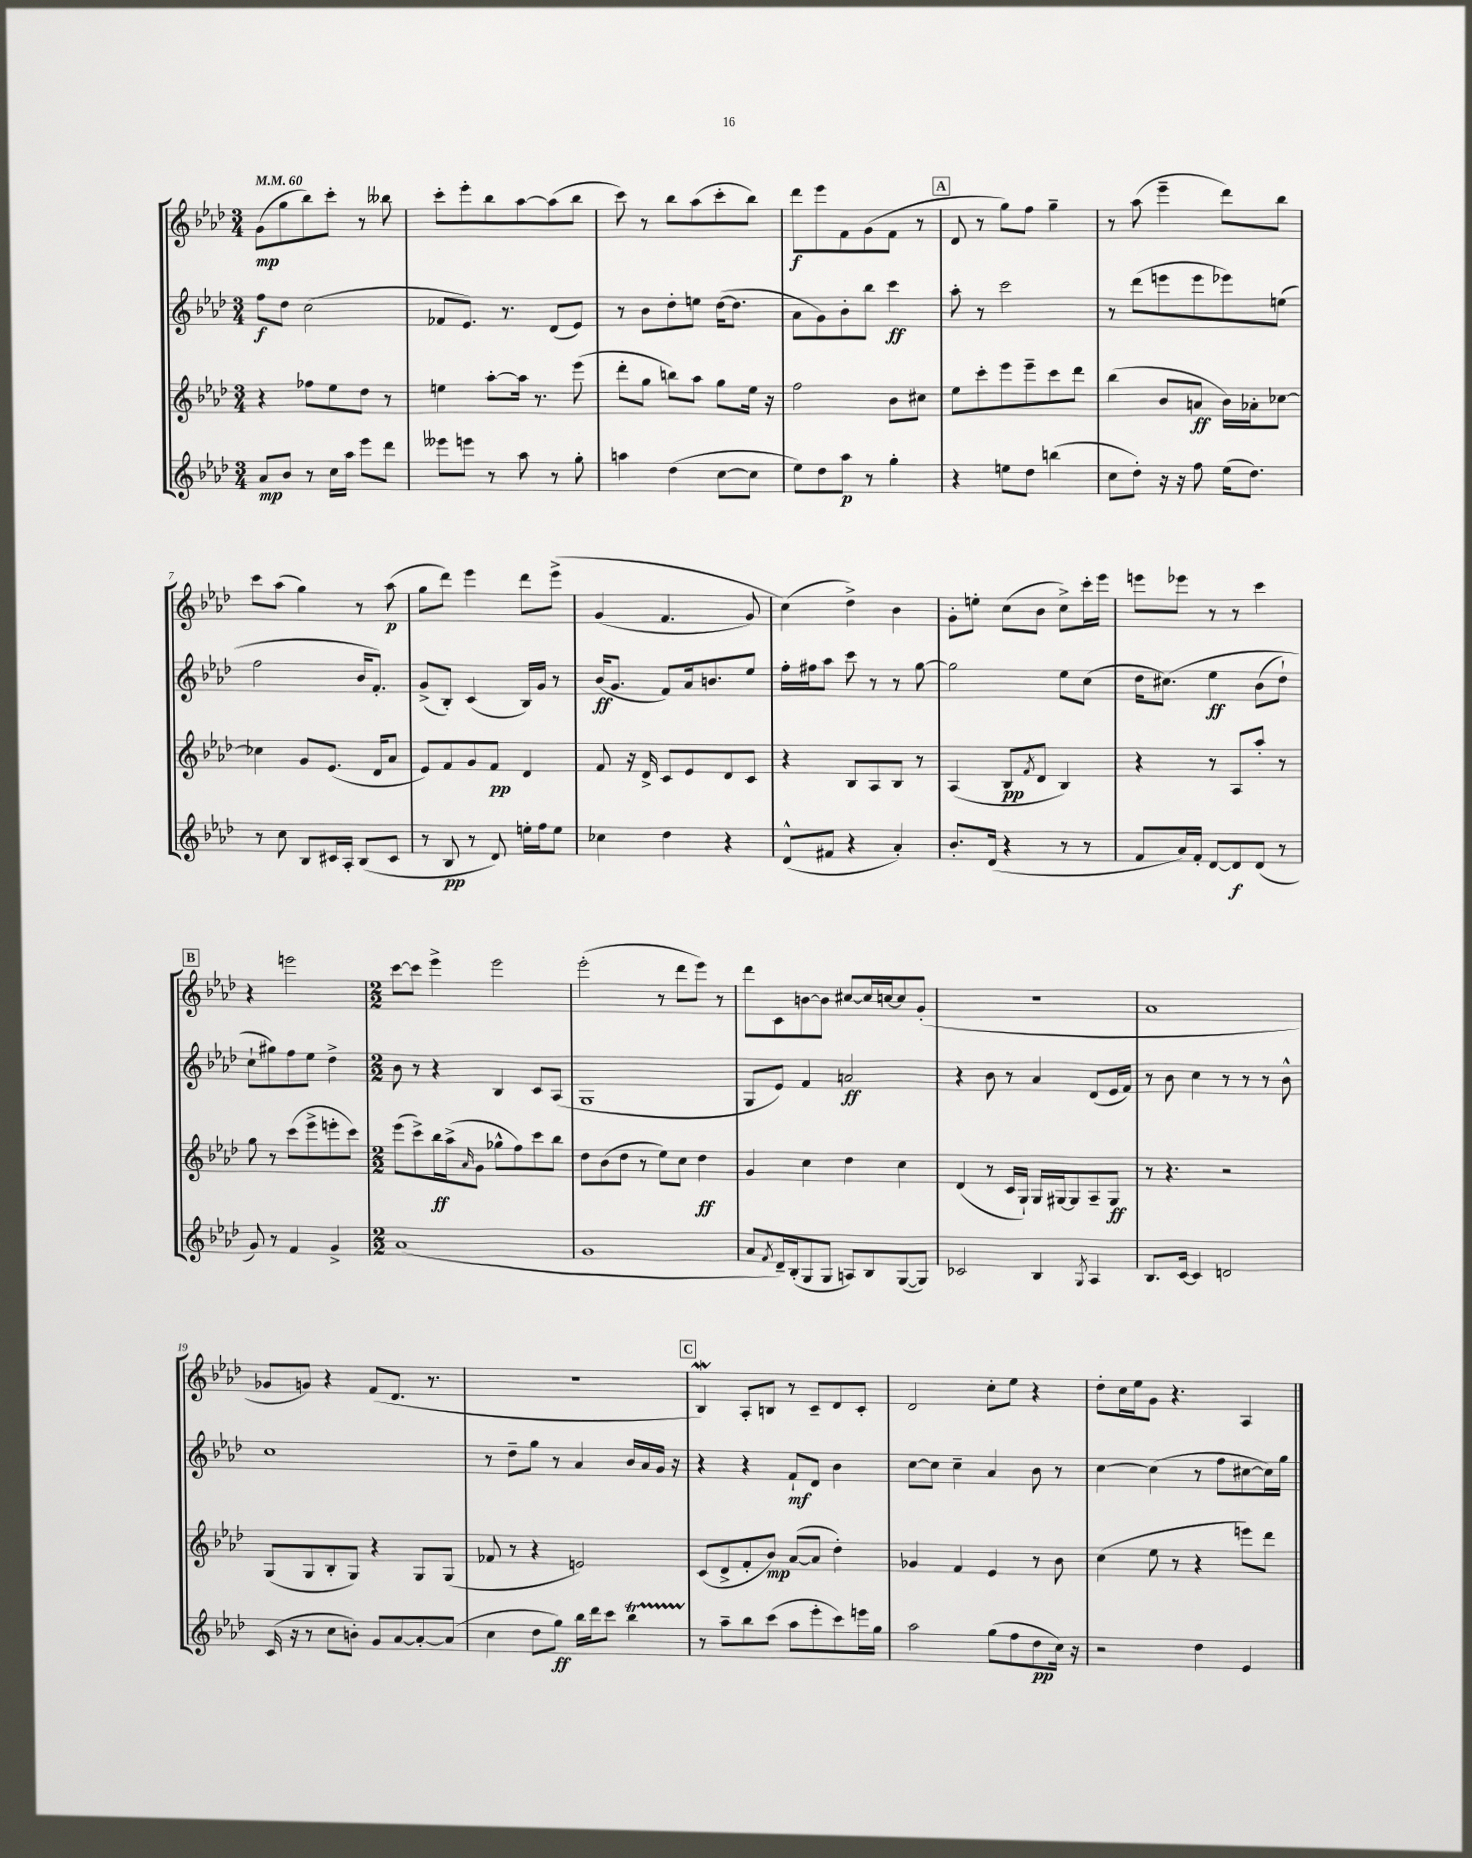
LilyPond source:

<<
\new StaffGroup <<
\new Staff = "s0" {
    \clef treble \key aes \major \numericTimeSignature \time 3/4 \tempo 4 = 60
    g'8\mp( g''8 bes''8) c'''8-. r8 beses''8 |
    c'''8-. ees'''8-. bes''8 aes''8~ aes''8( bes''8 |
    c'''8) r8 bes''8 aes''8( c'''8-. bes''8) |
    des'''8\f ees'''8 f'8 g'8( f'8 r8 |
    \mark \markup { \box "A" } des'8 r8 g''8) f''8 g''4-- |
    r8 aes''8( ees'''4-- des'''8) bes''8 |
    c'''8 aes''8( g''4) r8 aes''8\p( |
    g''8 des'''8) ees'''4 des'''8 ees'''8->\( |
    g'4( f'4. g'8) |
    c''4(\) des''4->) bes'4 |
    g'8-. e''8-. c''8( bes'8 c''8->) c'''16-. ees'''16 |
    e'''8 ees'''8 r8 r8 c'''4 |
    \mark \markup { \box "B" } r4 e'''2 |
    \numericTimeSignature \time 2/2 c'''8~ c'''8 ees'''4-> ees'''2 |
    ees'''2-.( r8 des'''8 ees'''8) r8 |
    des'''8 c'8 b'8~ b'8 cis''8~ cis''16 c''16~ c''8 g'8-.( |
    R1 |
    aes'1 |
    ges'8 g'8) r4 f'8( des'8. r8. |
    R1 |
    \mark \markup { \box "C" } bes4\mordent) aes8-. b8 r8 c'8-- des'8 c'8-. |
    des'2 c''8-. ees''8 r4 |
    des''8-. c''16 ees''16 g'8 r4. aes4 \bar "|." |
}
\new Staff = "s1" {
    \clef treble \key aes \major \numericTimeSignature \time 3/4
    f''8\f des''8 c''2( |
    fes'8 ees'8.) r8. des'8( ees'8) |
    r8 bes'8 des''8-. e''8 des''16~( des''8. |
    aes'8 g'8) bes'8-. bes''8 c'''4\ff |
    \mark \markup { \box "A" } aes''8-. r8 c'''2 |
    r8 des'''8( e'''8 e'''8 ees'''8) e''8( |
    f''2 bes'16 f'8.-.) |
    g'8->( bes8-.) c'4( bes16) g'16 r8 |
    bes'16\ff( g'8. f'8) aes'16 b'8. ees''8 |
    f''16-. fis''16 aes''8 c'''8 r8 r8 g''8~ |
    g''2 ees''8 c''8( |
    des''16 cis''8.)\( ees''4\ff bes'8( des''8-!) |
    \mark \markup { \box "B" } c''8-! gis''8\) f''8 ees''8 des''4-> |
    \numericTimeSignature \time 2/2 bes'8 r8 r4 bes4 c'8 aes8( |
    g1 |
    g8 ees'8) f'4 a'2\ff |
    r4 bes'8 r8 aes'4 des'8( ees'16 f'16) |
    r8 bes'8 c''4 r8 r8 r8 bes'8-^ |
    c''1 |
    r8 des''8-- g''8 r8 aes'4 bes'16 aes'16 g'16 r16 |
    \mark \markup { \box "C" } r4 r4 f'8-!\mf des'8 bes'4 |
    c''8~ c''8 c''4-- aes'4 bes'8 r8 |
    c''4~ c''4( r8 f''8 cis''8~ cis''16) g''16 \bar "|." |
}
\new Staff = "s2" {
    \clef treble \key aes \major \numericTimeSignature \time 3/4
    r4 fes''8 ees''8 des''8 r8 |
    e''4 aes''8~-. aes''16 r8. ees'''8( |
    des'''8-. g''8 b''8) aes''8 g''8 ees''16 r16 |
    f''2 bes'8 cis''8 |
    \mark \markup { \box "A" } ees''8 c'''8-. ees'''8 ees'''8-- c'''8 des'''8 |
    bes''4( bes'8 a'8\ff bes'16) aes'16-. ces''8~ |
    ces''4 g'8 ees'8.( des'16 aes'8 |
    ees'8) f'8 g'8 f'8\pp des'4 |
    f'8 r16 des'16-> c'8 ees'8 des'8 c'8 |
    r4 bes8 aes8 bes8 r8 |
    aes4( bes8\pp \acciaccatura { f'8 } des'8 bes4) |
    r4 r8 aes8 aes''8-. r8 |
    \mark \markup { \box "B" } g''8 r8 c'''8( ees'''8-> e'''8-. c'''8) |
    \numericTimeSignature \time 2/2 ees'''8( c'''8->) bes''16\ff aes''16->( \grace { aes'16 } g'8 ges''8-^ f''8) c'''8 bes''8 |
    des''8 bes'8( des''8 r8 ees''8) c''8 des''4\ff |
    g'4 c''4 des''4 c''4 |
    des'4( r8 c'16 g16-!) g16 gis16~ gis8 aes8-- gis8\ff |
    r8 r4. r2 |
    g8( g8 bes8-. g8) r4 g8 g8( |
    fes'8 r8 r4 e'2) |
    \mark \markup { \box "C" } c'8( des'8-> f'8-. bes'8\mp) aes'8~( aes'8 des''4-.) |
    ges'4 f'4 ees'4 r8 bes'8 |
    c''4( ees''8 r8 r4 e'''8) des'''8 \bar "|." |
}
\new Staff = "s3" {
    \clef treble \key aes \major \numericTimeSignature \time 3/4
    aes'8\mp bes'8 r8 c''16 aes''16 ees'''8 des'''8 |
    eeses'''8 e'''8 r8 aes''8 r8 g''8-. |
    a''4 des''4( c''8~ c''8 |
    ees''8) des''8 aes''8\p r8 g''4-. |
    \mark \markup { \box "A" } r4 e''8 des''8 b''4( |
    c''8 des''8-.) r16 r16 f''8 ees''16( des''8.) |
    r8 c''8 bes8 cis'16 aes16-. bes8( cis'8 |
    r8 bes8\pp r8 des'8) e''16-. f''16 e''8 |
    ces''4 des''4 r4 |
    des'8-^( fis'8 r4 aes'4-.) |
    bes'8.-. des'16( r4 r8 r8 |
    f'8 aes'16) f'16-. des'8~ des'8\f des'8( r8 |
    \mark \markup { \box "B" } g'8) r8 f'4 g'4-> |
    \numericTimeSignature \time 2/2 aes'1( |
    g'1 |
    aes'8 \acciaccatura { f'8 } des'16--) bes16-.( g8 g8 a8) bes8 g8~( g8) |
    ces'2 bes4 \acciaccatura { g8 } aes4 |
    bes8. c'16~ c'4 d'2 |
    c'16( r16 r8 c''8 b'8-.) g'8 aes'8~ aes'8~-. aes'8( |
    c''4 des''8 g''8\ff) bes''16 des'''16 c'''8 bes''4\startTrillSpan |
    \mark \markup { \box "C" } r8\stopTrillSpan aes''8-- bes''8 c'''8( aes''8 ees'''8-. c'''8) e'''16 g''16 |
    aes''2 g''8( f''8 des''8\pp c''16) r16 |
    r2 des''4 ees'4 \bar "|." |
}
>>
>>
